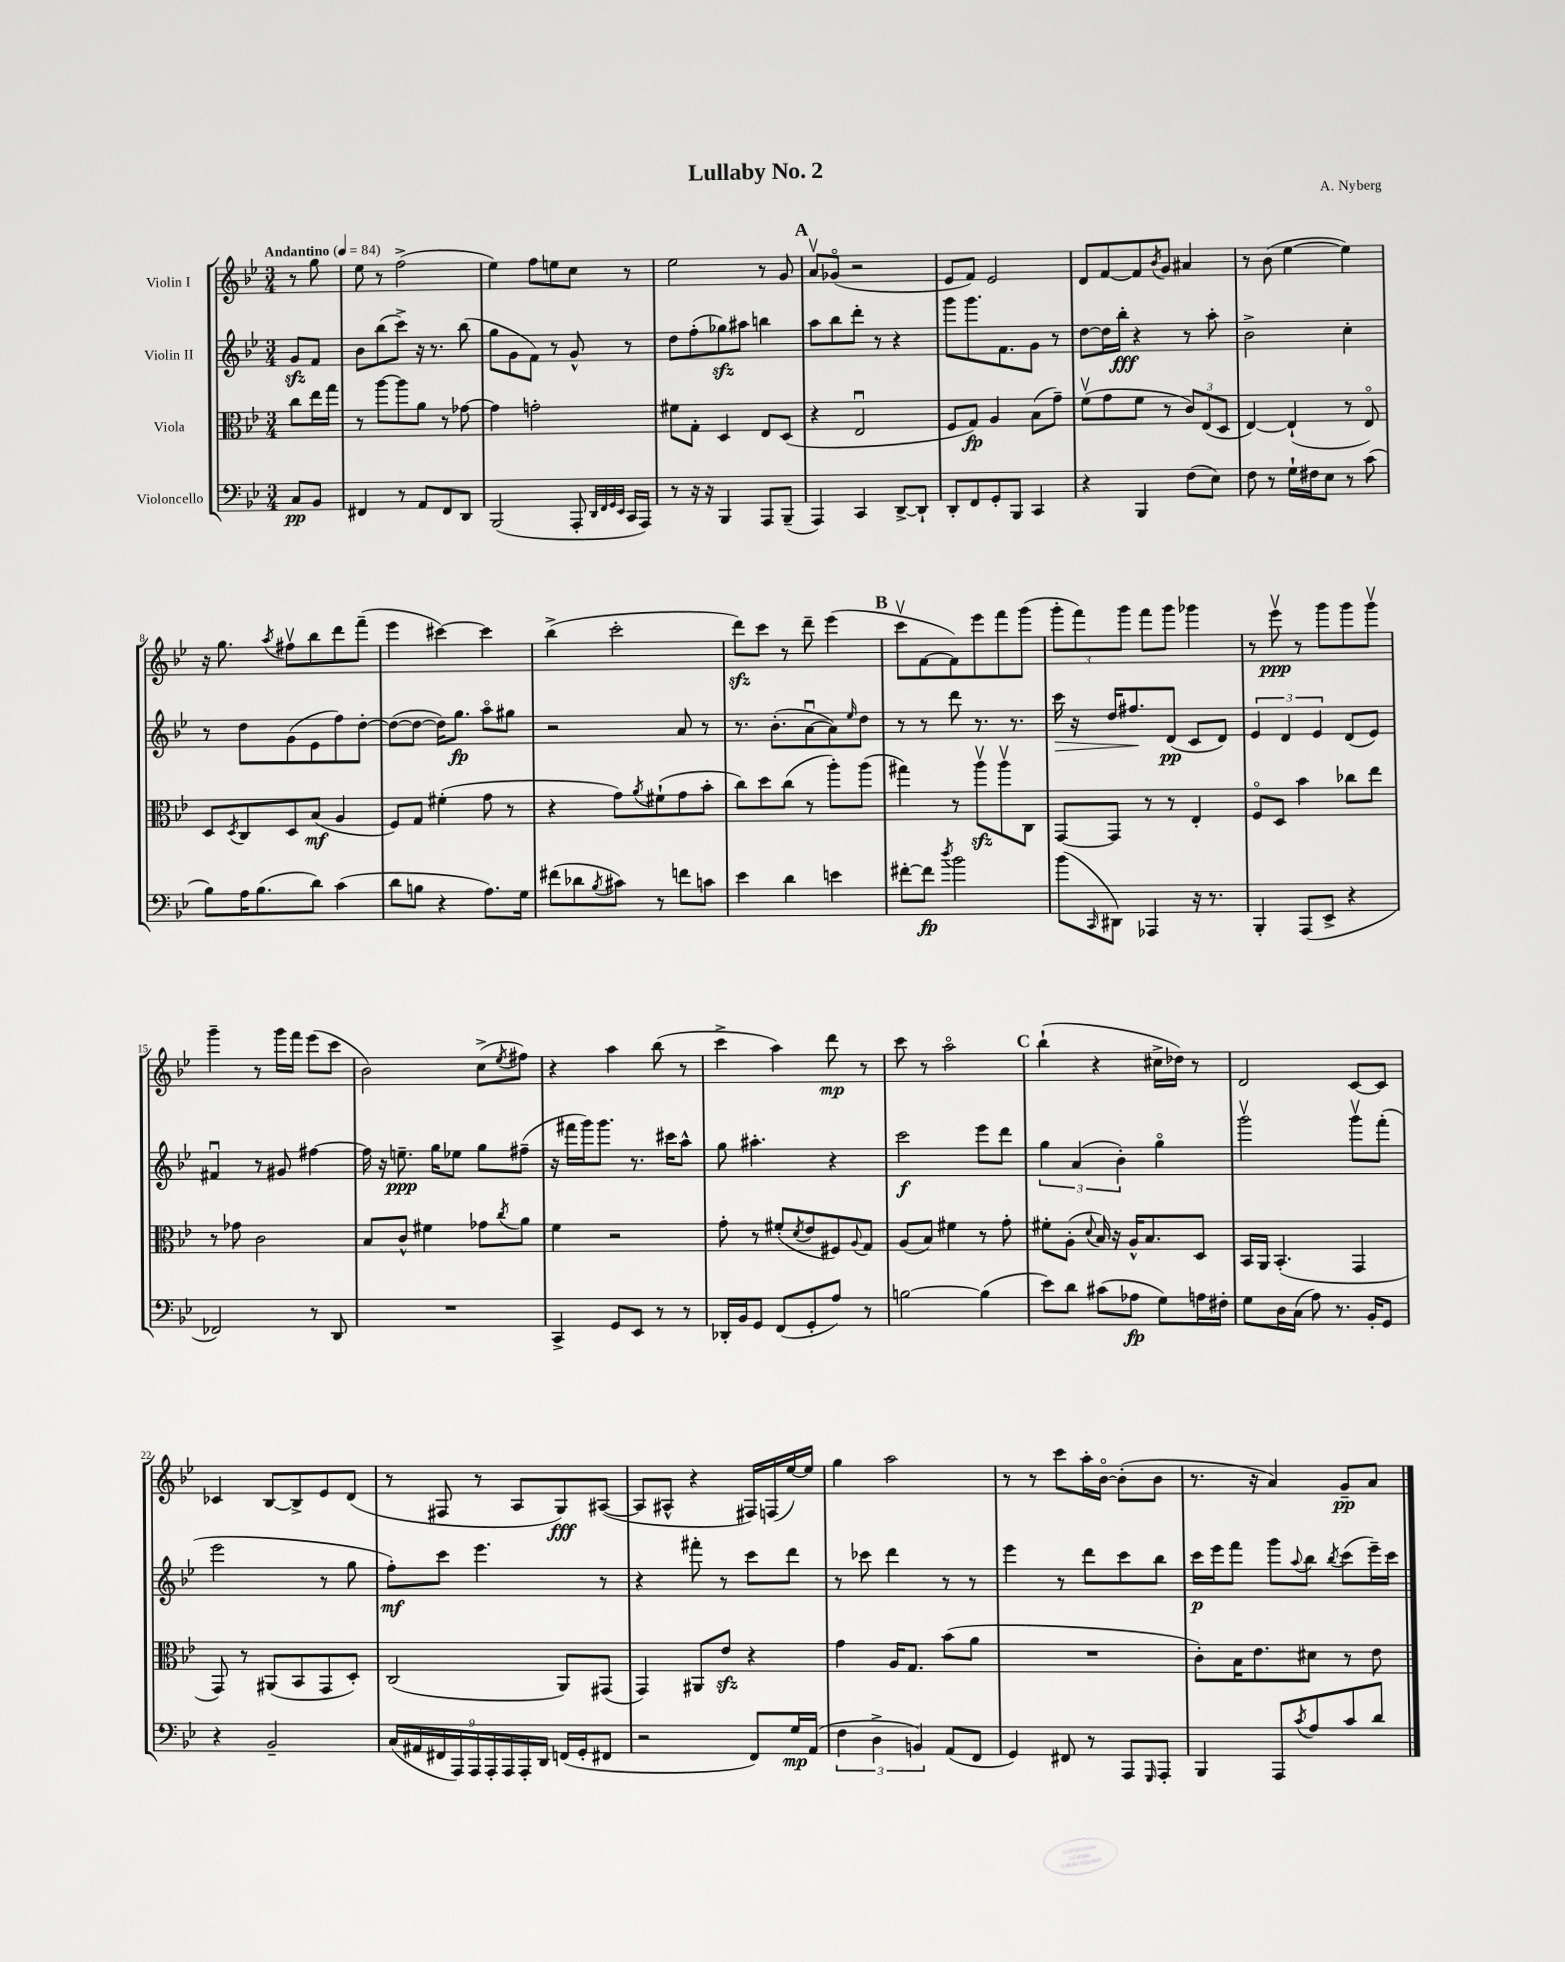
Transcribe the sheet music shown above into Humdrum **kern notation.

**kern	**kern	**kern	**kern
*staff4	*staff3	*staff2	*staff1
*clefF4	*clefC3	*clefG2	*clefG2
*k[b-e-]	*k[b-e-]	*k[b-e-]	*k[b-e-]
*M3/4	*M3/4	*M3/4	*M3/4
*MM84	*MM84	*MM84	*MM84
8C	8cc	8g	8r
8BB-	16ee-	8f	8gg
.	16gg	.	.
=	=	=	=
4FF#	8r	8b-	8ee-
.	[8aa	(8bb-	8r
8r	8aa]	8ccc^)	(2ff^
8AA	8a	16r	.
.	.	8.r	.
8FF#	8r	.	.
8DD	[8g-	(8bb-	.
=	=	=	=
(2BBB-	4g-]	8gg	4ee-)
.	.	8g	.
.	2g'	8f)	8ff
.	.	8r	8ee
8AAA'	.	8g^^	8cc
32qqDD	.	.	.
32qqFF	.	.	.
32qqGG	.	.	.
32qqEE-	.	.	.
16CC	.	8r	8r
16AAA)	.	.	.
=	=	=	=
8r	8f#	8dd	2ee-
16r	8G'	(8ff'	.
16r	.	.	.
4BBB-	4D	8gg-)	.
.	.	8aa#	.
8AAA	8E-	4bb	8r
(8BBB-~	(8D	.	8g
=	=	=	=
4AAA)	4r	8aa	8av
.	.	8bb-	(8g-o
4CC	2E-u	8ddd'	2r
.	.	8r	.
[8DD^	.	4r	.
8DD`]	.	.	.
=	=	=	=
8DD'	8F	8ggg	8e-
8FF	8G)	8.ggg	8f)
8GG'	4A	.	2e-
.	.	8.f	.
8BBB-	.	.	.
4CC	(8B-	8g	.
.	8g~)	8r	.
=	=	=	=
4r	(8fv	[8dd	8d
.	8g	16dd]	[8f
.	.	16bb-'	.
4BBB-	8f	4r	8f]
.	.	.	8qb-
.	8r	.	8g
(8F	12c)	8r	4a#
.	(12E-	.	.
8E-)	.	8aa'	.
.	12D	.	.
=	=	=	=
8F	[4E-)	2b-^	8r
8r	.	.	(8b-
16G`	(4E-`]	.	[4ee-
16F#	.	.	.
8E-	.	.	.
8r	8r	4cc'	4ee-])
(8c	8E-o)	.	.
=	=	=	=
8B-)	8D	8r	16r
.	.	.	8.gg
.	8qD	.	.
16A	8C	8dd	.
(8.B-	.	.	.
.	.	.	8qaa
.	8D	(8g	8ff#v
8d)	(8B-	8e-	8bb-
(4c	4A	8ff)	8ddd
.	.	[8dd'	(8fff~
=	=	=	=
8d	8F)	(8dd_	4eee-
8B	8G	8dd_	.
4r	(4f#'	16dd])	[4ccc#)
.	.	8.gg	.
8.A)	8g	8aao	4ccc#]
.	8r	8gg#	.
16G	.	.	.
=	=	=	=
(8f#	4r	2r	(4bb-^
8d-	.	.	.
8qB-	.	.	.
8c#)	8g)	.	2ccc'
.	8qa	.	.
8r	(8f#`	.	.
8f	8g	8a	.
8c	8b-'	8r	.
=	=	=	=
4e-	8cc)	8.r	8ddd)
.	8dd	.	8ccc
.	.	(8.b-'	.
4d	(8cc	.	8r
.	8r	[8au	8ddd~
4e	8aa')	8a])	(4eee-
.	.	16qqee-	.
.	(8aa	8dd	.
=	=	=	=
[8f#'	4gg#)	8r	8cccv
8f#]	.	8r	[8f
8qdd	.	.	.
2b-	8r	8ddd	8f])
.	8aav	8.r	8eee-
.	8aav	.	8fff
.	.	8.r	.
.	8C	.	(8ggg
=	=	=	=
(8b-	[8GG	16ccc	12ggg'
.	.	16r	.
.	.	.	12fff)
16qqCC	.	.	.
8DD#)	8GG]	16dd	.
.	.	.	12ggg
.	.	8.ff#	.
4AAA-	8r	.	8fff
.	8r	(8d	8ggg
16r	4E-'	8c	4ggg-
8.r	.	.	.
.	.	8d)	.
=	=	=	=
4BBB-'	8Fo	6e-	8r
.	8D	.	8eee-v
.	.	6d	.
(8AAA	4b-	.	8r
.	.	6e-	.
8EE-^	.	.	8ggg
4r	8cc-	(8d	8ggg
.	8ee-	8e-)	8gggv
=	=	=	=
2FF-)	8r	4f#u	4ggg~
.	8g-	.	.
.	2c	8r	8r
.	.	8g#	16ggg
.	.	.	16fff
8r	.	[4ff#	(8eee-
8DD	.	.	8ccc
=	=	=	=
2.r	8B-	16ff#]	2b-)
.	.	16r	.
.	8c^^	8.ee~	.
.	4f#	.	.
.	.	16gg	.
.	.	8ee-	.
.	8g-	8gg	(8cc^
.	8qcc	.	8qee-
.	8a	(8ff#~	8ff#)
=	=	=	=
4CC^	4f	16r	4r
.	.	16fff#	.
.	.	16ggg)	.
.	.	8.ggg	.
8GG	2r	.	4aa
8EE-	.	8.r	.
8r	.	.	(8bb-
.	.	16ccc#	.
8r	.	8aa^^	8r
=	=	=	=
16DD-'	8g'	8gg	4ccc^
16BB-	.	.	.
8GG	8r	4.aa#'	.
(8FF	(8f#'	.	4aa)
.	8qd	.	.
8GG'	8e-	.	.
8A)	8F#)	4r	8ddd
.	8qqA	.	.
8r	8G	.	8r
=	=	=	=
[2B	(8A	2ccc	8ccc
.	8B-)	.	8r
.	4f#	.	2aao
(4B]	8r	8eee-	.
.	8g'	8ddd	.
=	=	=	=
8e-)	8f#'	6gg	(4bb-`
8d	(8A'	.	.
.	.	(6a	.
.	8qqd	.	.
(8c#	16B-)	.	4r
.	16r	.	.
.	.	6b-')	.
8A-	16A^^	.	.
.	8.B-	.	.
8G)	.	4ggo	16cc#^
.	.	.	16dd-)
16A	8D	.	8r
16F#'	.	.	.
=	=	=	=
8G	16BB-	2gggv	2d
.	16AA	.	.
16D	(4.BB-'	.	.
(16C	.	.	.
8A)	.	.	.
8.r	.	.	.
.	4GG	8gggv	[8c
16BB-'	.	.	.
8GG	.	(8fff'	8c]
=	=	=	=
4r	8GG)	2eee-	4c-
.	8r	.	.
2BB-~	(8AA#	.	[8B-
.	8BB-	.	8B-^]
.	8GG	8r	8e-
.	8D')	8gg	(8d
=	=	=	=
(18C	(2C	8ff')	8r
18AA#	.	.	.
18FF#	.	.	.
.	.	8ccc	8F#
18AAA)	.	.	.
18AAA	.	.	.
.	.	4.eee-	8r
18AAA'	.	.	.
18AAA	.	.	.
.	.	.	8A
18AAA'	.	.	.
18DD	.	.	.
(16FF	8AA)	.	8G)
16GG'	.	.	.
8FF#	(8GG#	8r	([8A#
=	=	=	=
2r	4GG)	4r	8A#]
.	.	.	8A#^^
.	8AA#	8fff#'	4r
.	8e-	8r	.
8FF)	4r	8ccc	16F#)
.	.	.	(16F
16G	.	8ddd	[16ee-)
(16AA	.	.	16ee-]
=	=	=	=
6F	4g	8r	4gg
.	.	8ccc-	.
6D^	.	.	.
.	16A	4ddd	2aa
.	8.G	.	.
6BB)	.	.	.
(8AA	(8b-	8r	.
8FF	8a	8r	.
=	=	=	=
4GG)	2.r	4eee-	8r
.	.	.	8r
8FF#	.	8r	8ccc
8r	.	8ddd	16aa'
.	.	.	[16b-o
8AAA	.	8ccc	(8b-']
16qqGGG	.	.	.
8AAA'	.	8bb-	8b-
=	=	=	=
4BBB-	8c')	16ccc	8.r
.	.	16eee-	.
.	16B-	8fff	.
.	8.e-	.	16r
8AAA	.	8ggg	4a)
8qc	.	8qqaa	.
8A	8d#	8bb-	.
.	.	8qbb-	.
8c	8r	(8ccc	8g~
8d	8e-	16eee-~)	8a
.	.	16ccc	.
==	==	==	==
*-	*-	*-	*-
